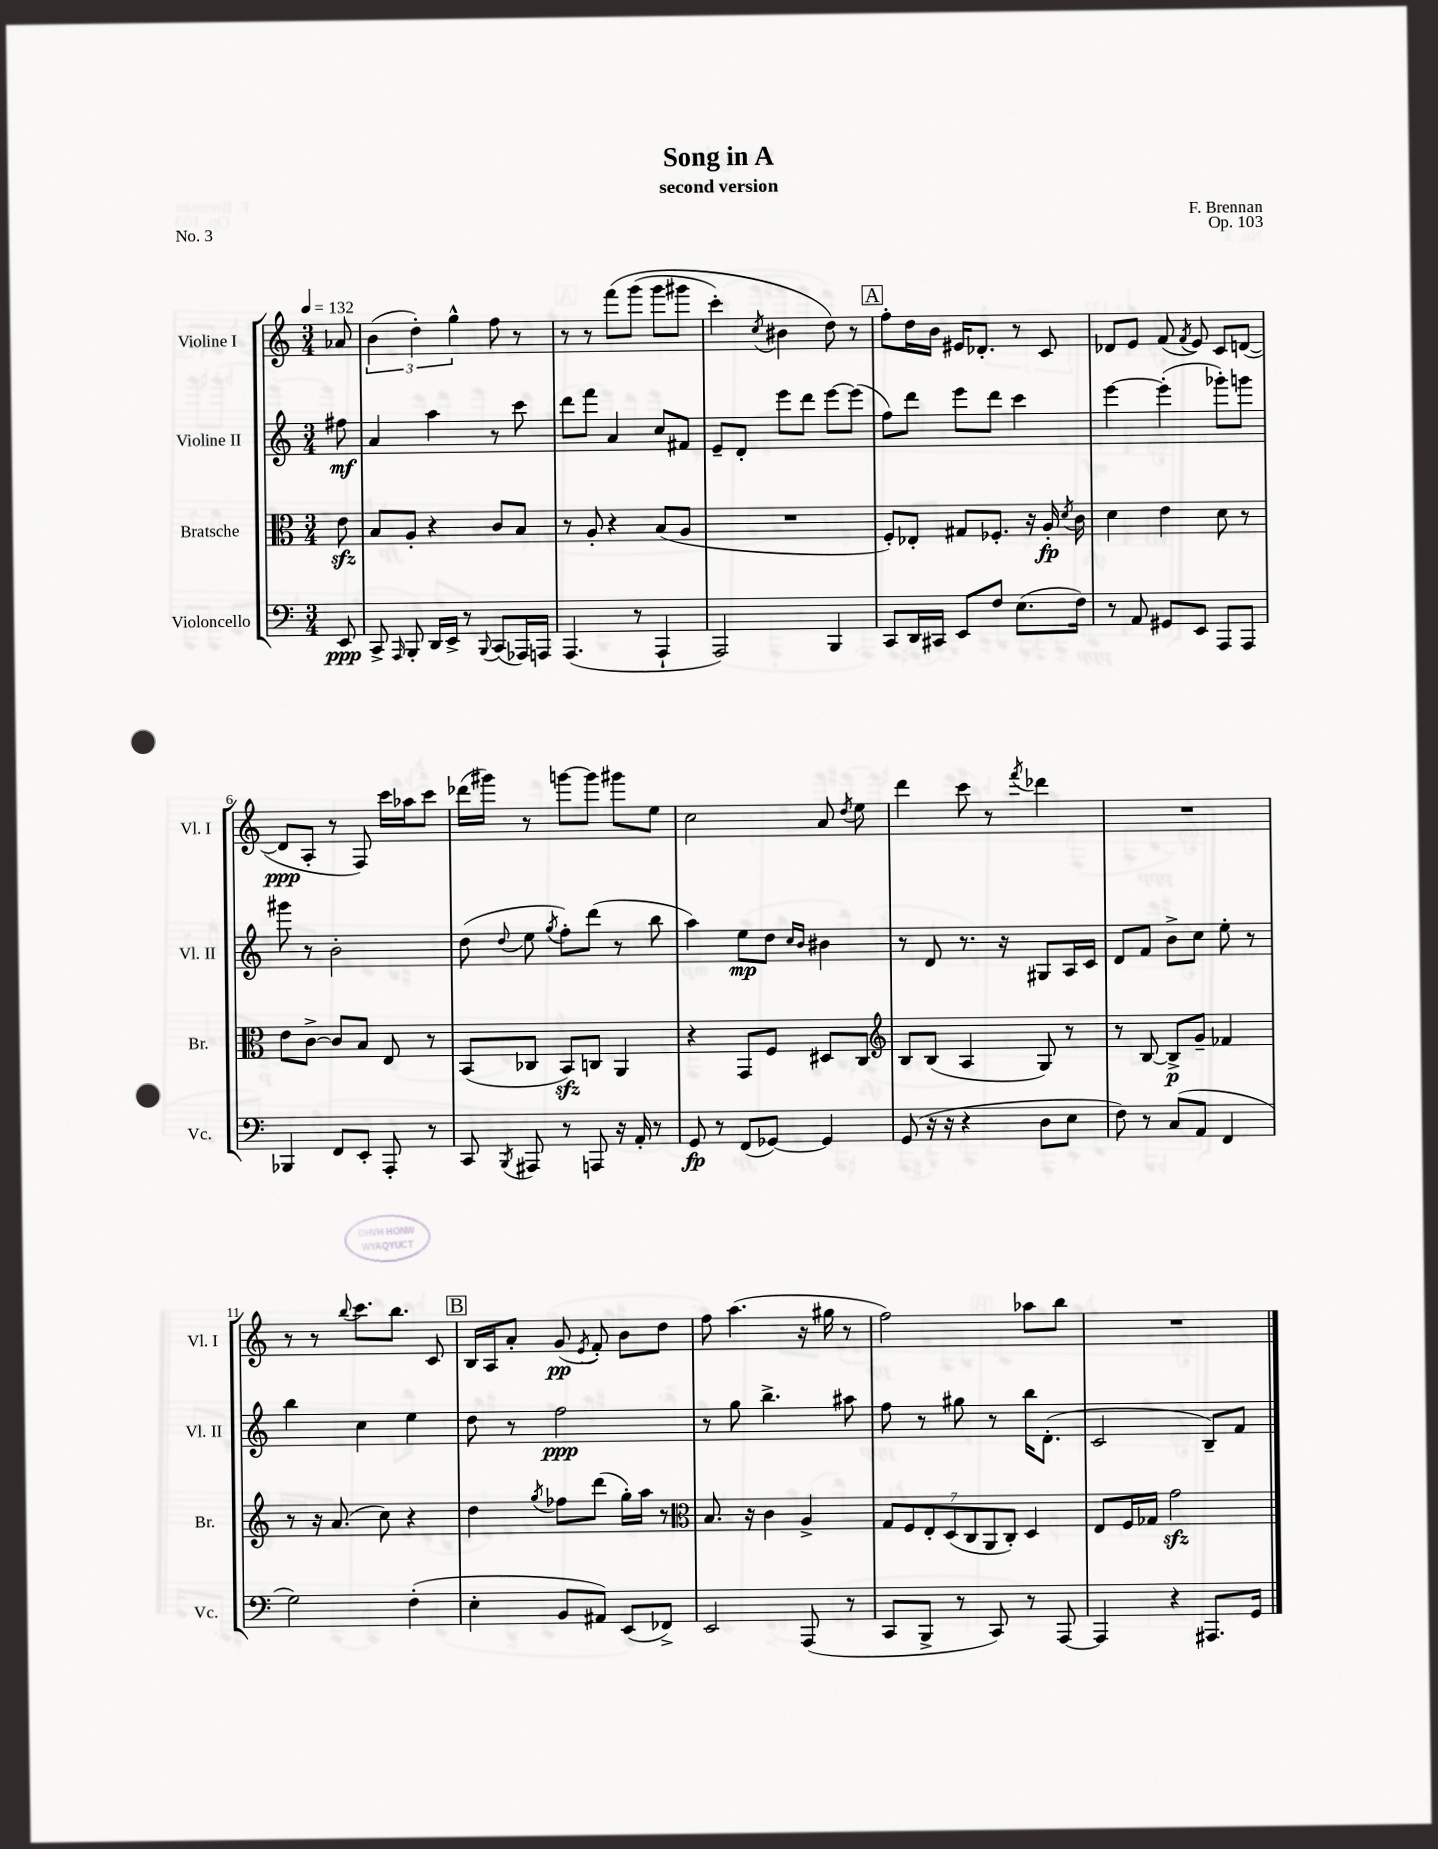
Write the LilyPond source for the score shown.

\header { title = "Song in A" composer = "F. Brennan" subtitle = "second version" opus = "Op. 103" piece = "No. 3" }
<<
\new StaffGroup <<
\new Staff = "s0" \with { instrumentName = "Violine I" shortInstrumentName = "Vl. I" } {
    \clef treble \key c \major \numericTimeSignature \time 3/4 \partial 8 \tempo 4 = 132
    \autoBeamOff aes'8 |
    \tuplet 3/2 { b'4( d''4-.) g''4-^ } f''8 r8 |
    r8 r8 f'''8[\( g'''8]( g'''8[ gis'''8] |
    c'''4-.) \acciaccatura { c''8 } bis'4 d''8\) r8 |
    \mark \markup { \box "A" } f''8[-. d''16 b'16] eis'16[ des'8.]-. r8 c'8 |
    des'8[ e'8] f'8( \acciaccatura { f'8 } e'8) c'8[ d'8]~( |
    d'8[\ppp a8]-. r8 f8) c'''16[ aes''16 c'''8] |
    des'''16[( gis'''16]) r8 g'''8[~ g'''8] gis'''8[ e''8] |
    c''2 a'8 \acciaccatura { d''8 } e''8 |
    d'''4 c'''8 r8 \acciaccatura { f'''8 } des'''4 |
    R2. |
    r8 r8 \appoggiatura { b''8 } c'''8.[ b''8.] c'8 |
    \mark \markup { \box "B" } b16[ a16 a'8]-. g'8\pp( \acciaccatura { e'8 } f'8-.) b'8[ d''8] |
    f''8 a''4.( r16 gis''16 r8 |
    f''2) aes''8[ b''8] |
    R2. \bar "|." |
}
\new Staff = "s1" \with { instrumentName = "Violine II" shortInstrumentName = "Vl. II" } {
    \clef treble \key c \major \numericTimeSignature \time 3/4 \partial 8
    \autoBeamOff fis''8\mf |
    a'4 a''4 r8 c'''8 |
    d'''8[ f'''8] a'4 c''8[ fis'8] |
    e'8[-- d'8]-. e'''8[ d'''8] e'''8[~ e'''8]( |
    \mark \markup { \box "A" } f''8[) d'''8] e'''8[ d'''8] c'''4 |
    e'''4~ e'''4-.( ges'''8[-.) g'''8] |
    gis'''8 r8 b'2-. |
    d''8( \appoggiatura { d''8 } e''8 \acciaccatura { g''8 } f''8[-.) d'''8]( r8 b''8 |
    a''4) e''8[\mp d''8] \grace { c''16[ b'16] } bis'4 |
    r8 d'8 r8. r16 gis8[ a16 c'16] |
    d'8[ f'8] b'8[-> c''8] e''8-. r8 |
    b''4 c''4 e''4 |
    \mark \markup { \box "B" } d''8 r8 f''2\ppp |
    r8 g''8 b''4.-> ais''8 |
    f''8 r8 gis''8 r8 b''16[ d'8.]-.( |
    c'2 b8[--) f'8] \bar "|." |
}
\new Staff = "s2" \with { instrumentName = "Bratsche" shortInstrumentName = "Br." } {
    \clef alto \key c \major \numericTimeSignature \time 3/4 \partial 8
    \autoBeamOff e'8\sfz |
    b8[ a8]-. r4 c'8[ b8] |
    r8 a8-. r4 b8[( a8] |
    R2. |
    \mark \markup { \box "A" } f8[-.) ees8]-. gis8[ fes8.]-. r16 a16-.\fp \acciaccatura { d'8 } c'16 |
    d'4 e'4 d'8 r8 |
    e'8[ c'8]~-> c'8[ b8] e8 r8 |
    b,8[( ces8] b,8[\sfz) c8] a,4 |
    r4 g,8[ f8] dis8[ c8] |
    \clef treble b8[ b8]( a4 g8) r8 |
    r8 b8~ b8[->\p g'8]-- fes'4 |
    r8 r16 a'8.( c''8) r4 |
    \mark \markup { \box "B" } d''4 \acciaccatura { g''8 } fes''8[ d'''8]( g''16[-.) a''16] r8 |
    \clef alto b8. r16 c'4 a4-> |
    \tuplet 7/4 { g8[ f8 e8-. d8( c8 a,8 c8]-.) } d4 |
    e8[ f16 ges16] g'2\sfz \bar "|." |
}
\new Staff = "s3" \with { instrumentName = "Violoncello" shortInstrumentName = "Vc." } {
    \clef bass \key c \major \numericTimeSignature \time 3/4 \partial 8
    \autoBeamOff e,8\ppp |
    c,8-> \grace { a,,16 } b,,8-. d,16[ e,16]-> r8 \appoggiatura { b,,8 } c,8[( aes,,16) a,,16] |
    a,,4.( r8 a,,4-! |
    a,,2) b,,4 |
    \mark \markup { \box "A" } c,8[ d,16 cis,16] e,8[ f8] e8.[( f16]) |
    r8 a,8 gis,8[ e,8] a,,8[ a,,8] |
    bes,,4 f,8[ e,8]-. a,,8-. r8 |
    c,8 \acciaccatura { b,,8 } ais,,8 r8 a,,8 r16 a,16-. r8 |
    g,8\fp r8 f,8[( ges,8]~) ges,4 |
    g,8( r16 r16 r4 d8[ e8] |
    f8) r8 c8[( a,8] f,4 |
    g2) f4-.( |
    \mark \markup { \box "B" } e4-. b,8[ ais,8]) e,8[( fes,8]->) |
    e,2 a,,8( r8 |
    c,8[ b,,8]-> r8 c,8) r8 a,,8~ |
    a,,4 r4 ais,,8.[ g,16] \bar "|." |
}
>>
>>
